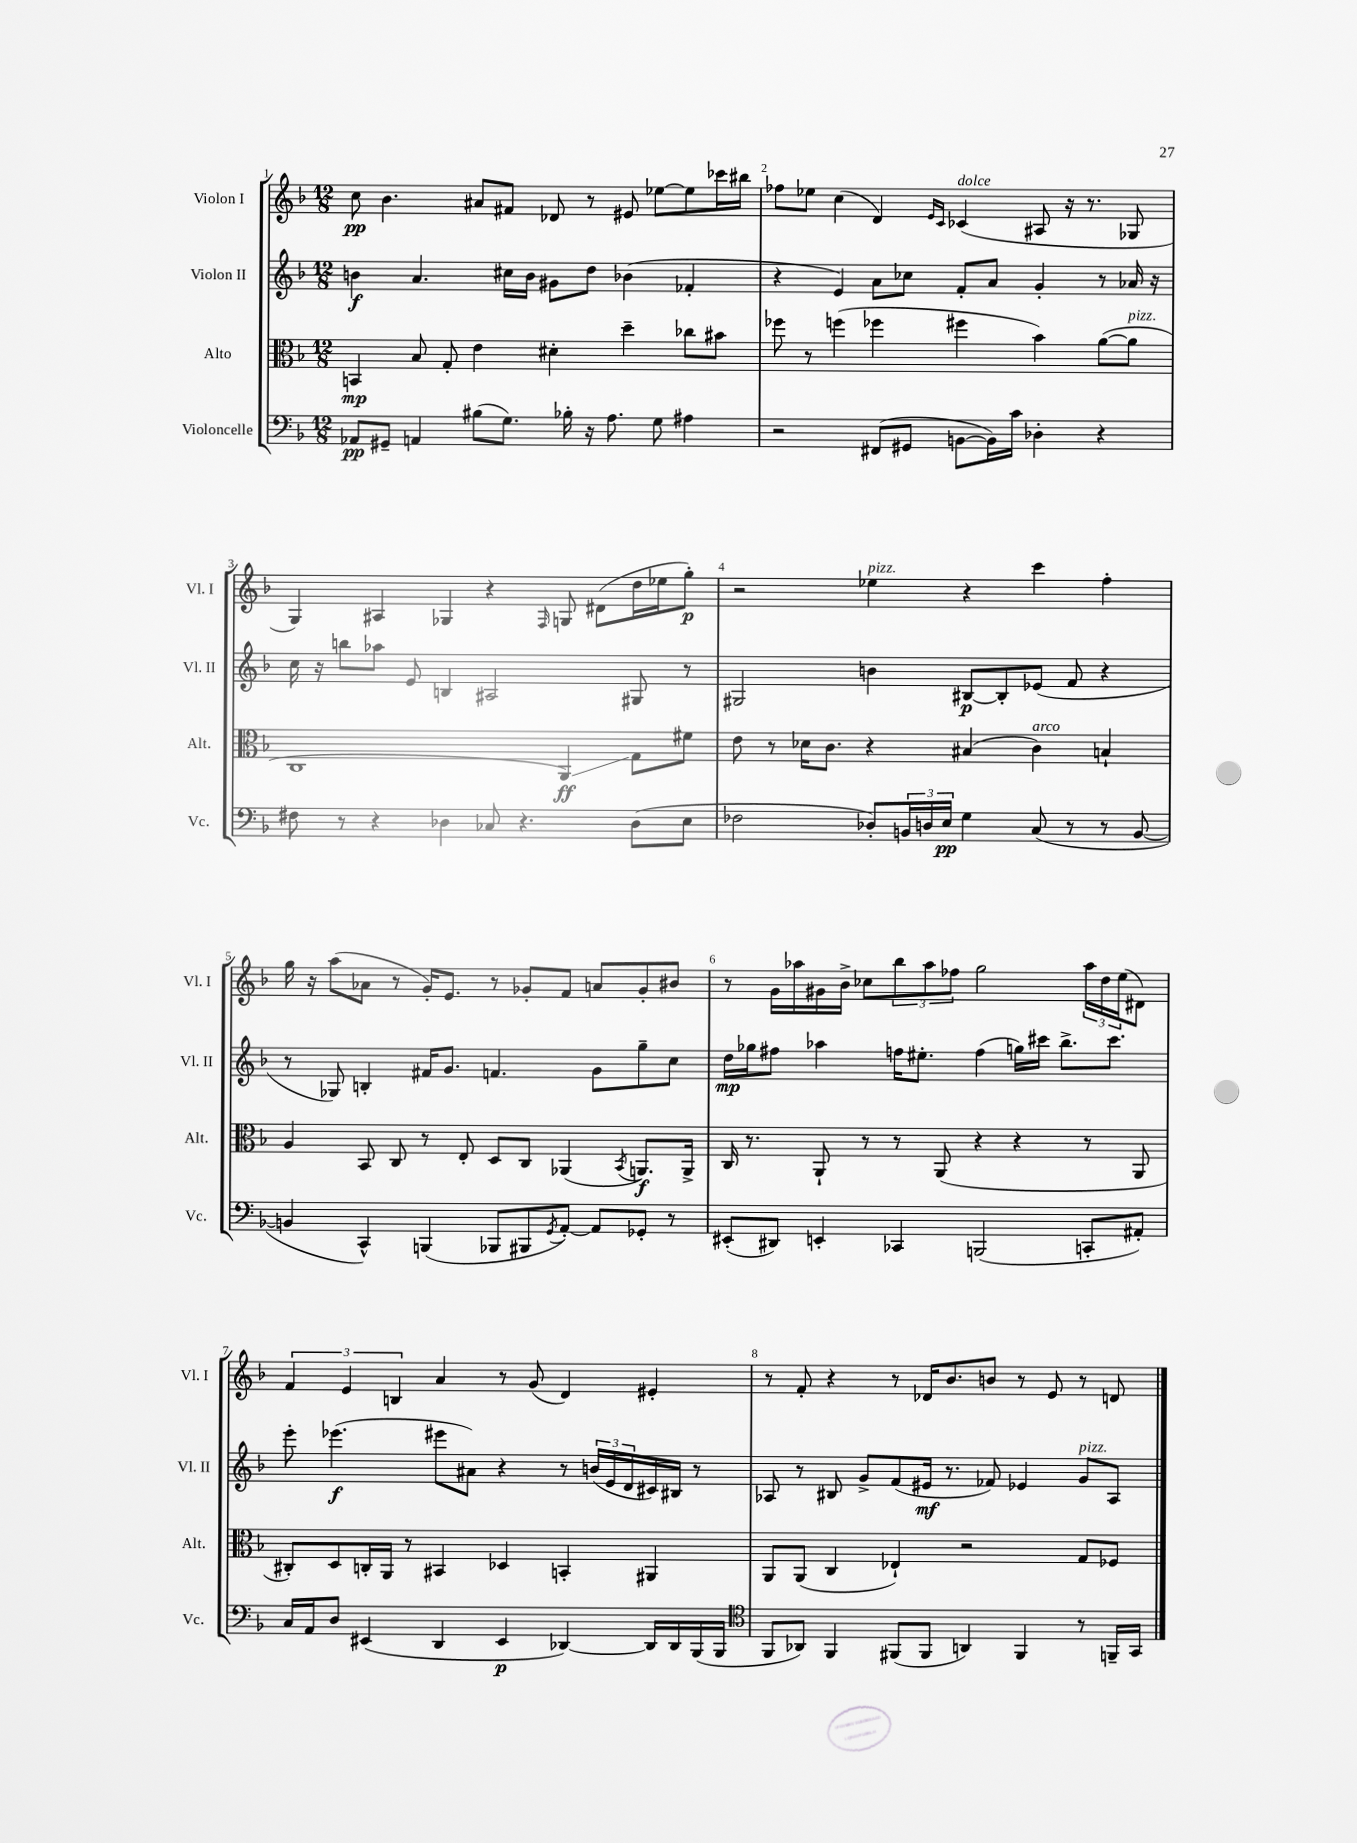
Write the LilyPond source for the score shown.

<<
\new StaffGroup <<
\new Staff = "s0" \with { instrumentName = "Violon I" shortInstrumentName = "Vl. I" } {
    \clef treble \key f \major \numericTimeSignature \time 12/8
    c''8\pp bes'4. ais'8 fis'8 des'8 r8 eis'8 ees''8~ ees''8 ces'''16 bis''16 |
    fes''8 ees''8 c''4( d'4) \grace { e'16 c'16 } ces'4^\markup { \italic "dolce" }( ais8 r16 r8. ges8 |
    g4) ais4 ges4 r4 \grace { f16 } g8 dis'8( d''16 ees''16 g''8-.\p) |
    r2 ees''4^\markup { \italic "pizz." } r4 c'''4 f''4-. |
    g''16 r16 a''8( aes'8 r8 g'16-.) e'8. r8 ges'8-. f'8 a'8 ges'8-. bis'8 |
    r8 g'16 aes''16 gis'16 bes'16-> ces''8 \tuplet 3/2 { bes''8 aes''8 fes''8 } g''2 \tuplet 3/2 { aes''16 d''16 e''16( } dis'8) |
    \tuplet 3/2 { f'4 e'4 b4 } a'4 r8 g'8( d'4) eis'4-. |
    r8 f'8-. r4 r8 des'16 bes'8. b'8 r8 e'8 r8 d'8 \bar "|." |
}
\new Staff = "s1" \with { instrumentName = "Violon II" shortInstrumentName = "Vl. II" } {
    \clef treble \key f \major \numericTimeSignature \time 12/8
    b'4\f a'4. cis''16 b'16 gis'8 d''8 bes'4( fes'4-. |
    r4 e'4) a'8 ces''8 f'8-. a'8 g'4-. r8 aes'16 r16 |
    c''16 r16 b''8 aes''8 e'8 b4 ais2 gis8 r8 |
    gis2 b'4 bis8~\p bis8-. ees'8( f'8 r4 |
    r8 ges8) b4-. fis'16 g'8. f'4. g'8 g''8-- c''8 |
    d''16\mp ges''16 fis''8 aes''4 f''16 eis''8.-. f''4( g''16) cis'''16 bes''8.-> cis'''8. |
    e'''8-. ees'''4.\f( eis'''8 ais'8) r4 r8 \tuplet 3/2 { b'16( e'16 d'16 } cis'16) bis16 r8 |
    aes8 r8 bis8 g'8-> f'8( eis'16\mf r8. fes'8) ees'4 g'8^\markup { \italic "pizz." } aes8 \bar "|." |
}
\new Staff = "s2" \with { instrumentName = "Alto" shortInstrumentName = "Alt." } {
    \clef alto \key f \major \numericTimeSignature \time 12/8
    b,4\mp bes8 g8-. e'4 dis'4-. d''4-- ces''8 bis'8 |
    fes''8 r8 f''4( fes''4 fis''4 bes'4) a'8~( a'8^\markup { \italic "pizz." } |
    c1 a,4\glissando\ff) g8 fis'8 |
    e'8 r8 des'16 c'8. r4 bis4( c'4^\markup { \italic "arco" }) b4-! |
    a4 bes,8 c8 r8 e8-. d8 c8 aes,4( \acciaccatura { bes,8 } a,8.\f) a,16-> |
    c16 r8. a,8-! r8 r8 a,8( r4 r4 r8 a,8 |
    cis8-.) d8 c16-. a,16 r8 bis,4 des4 b,4-. ais,4 |
    a,8 a,8( c4 ees4-!) r2 g8 fes8 \bar "|." |
}
\new Staff = "s3" \with { instrumentName = "Violoncelle" shortInstrumentName = "Vc." } {
    \clef bass \key f \major \numericTimeSignature \time 12/8
    aes,8\pp gis,8-- a,4 bis8( g8.) bes16-. r16 a8. g8 ais4 |
    r2 fis,8( gis,8 b,8~ b,16) c'16 des4-. r4 |
    fis8 r8 r4 des4 ces8 r4. des8( e8 |
    fes2 des8-.) \tuplet 3/2 { b,16 d16 e16\pp } g4 c8( r8 r8 b,8~ |
    b,4 c,4-^) b,,4( bes,,8 bis,,8 \acciaccatura { g,8 } a,8~-.) a,8 ges,8-. r8 |
    eis,8-.( dis,8) e,4-. ces,4 b,,2( c,8-. ais,8-.) |
    c16 a,16 d8 eis,4( d,4 eis,4\p des,4~) des,16 des,16 bes,,16( bes,,16 |
    \clef tenor f,8 aes,8) f,4 fis,8( fis,8 a,4) fis,4 r8 f,16-- g,16 \bar "|." |
}
>>
>>
\layout { \context { \Score \override BarNumber.break-visibility = ##(#f #t #t) barNumberVisibility = #all-bar-numbers-visible } }
